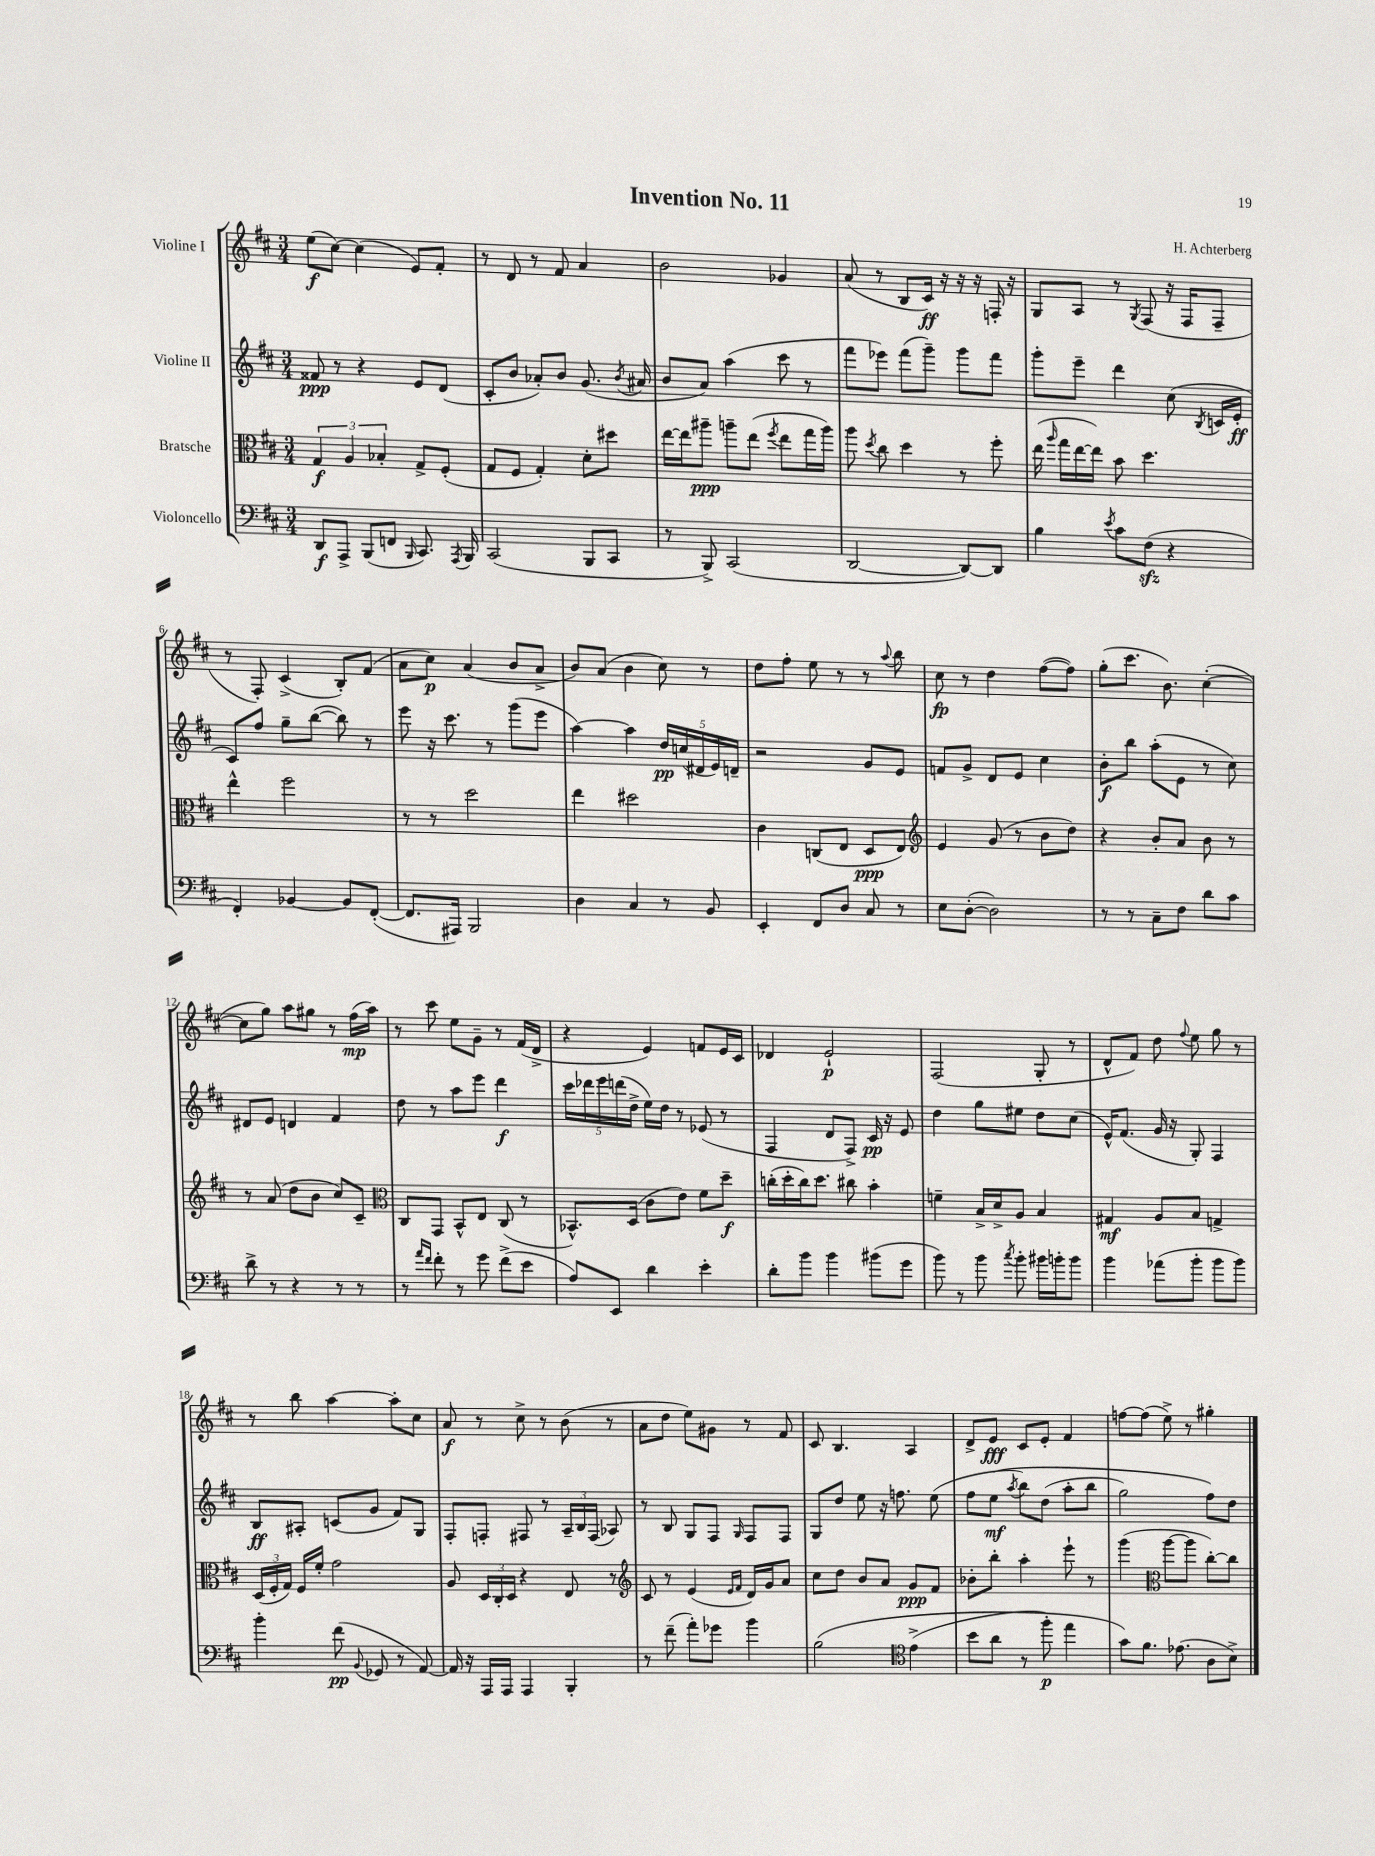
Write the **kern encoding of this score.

**kern	**kern	**kern	**kern
*staff4	*staff3	*staff2	*staff1
*clefF4	*clefC3	*clefG2	*clefG2
*k[f#c#]	*k[f#c#]	*k[f#c#]	*k[f#c#]
*M3/4	*M3/4	*M3/4	*M3/4
8DD	6G	8f##	(8ee
8AAA^	.	8r	[8cc#)
.	6A	.	.
(8BBB	.	4r	(4cc#]
.	6B-'	.	.
8FF	.	.	.
16qqBBB	.	.	.
8.CC#)	8G^	8e	8e)
.	(8F#'	(8d	8f#'
8qAAA	.	.	.
16BBB	.	.	.
=	=	=	=
(2CC#	8G	8c#'	8r
.	8F#	8b	8d
.	4G')	8a-')	8r
.	.	8b	8f#
8BBB	8d'	(8.g	4a
8CC#	8dd#	.	.
.	.	8qb	.
.	.	16a#	.
=	=	=	=
8r	[16ee	8b	2b
.	16ee]	.	.
8BBB^)	8aa#~	8a)	.
(2CC#	8aa~	(4aa	.
.	(8ee	.	.
.	8qff#	.	.
.	8ee	8ccc#	4g-
.	16gg	8r	.
.	16aa)	.	.
=	=	=	=
[2DD	8aa	8fff#	(8a
.	8qdd	.	.
.	8cc#	8eee-)	8r
.	4dd	(8fff#	8B
.	.	8ggg~)	16c#)
.	.	.	16r
8DD_)	8r	8ggg	16r
.	.	.	16r
8DD]	8ff#'	8fff#	16F'
.	.	.	16r
=	=	=	=
4B	(16ee	8ggg'	8G
.	16qqaa	.	.
.	16gg	.	.
.	[16ee	8eee~	8A
.	16ee])	.	.
8qe	.	.	.
8c#	8b	4ddd	8r
.	.	.	8qG
(8F#	4.dd	.	(8F#
4r	.	(8cc#	16r
.	.	.	16F#
.	.	8qB	.
.	.	16c	8F#~
.	.	16e'	.
=	=	=	=
4FF#')	4ee^^	8c#)	8r
.	.	8ff#	8F#')
[4BB-	2ff#	8gg~	(4c#^
.	.	([8bb	.
8BB-]	.	8bb])	8B')
([8FF#'	.	8r	(8f#
=	=	=	=
8.FF#]	8r	8eee	8a
.	8r	16r	8cc#)
16AAA#)	.	8.ccc#	.
2BBB	2dd	.	(4a
.	.	8r	.
.	.	(8ggg	8b
.	.	8eee	8a^
=	=	=	=
4D	4ee	[4aa)	8b)
.	.	.	(8a
4C#	2dd#	4aa]	4b
8r	.	20dd	8cc#)
.	.	(20cc	.
.	.	20d#	.
8BB	.	.	8r
.	.	20e)	.
.	.	20d~	.
=	=	=	=
4EE'	4c#	2r	8dd
.	.	.	8ff#'
8FF#	(8C	.	8ee
8D	8E	.	8r
8C#	8D	8g	8r
.	.	.	8qqaa
8r	8E)	8e	8bb
=	=	=	=
*	*clefG2	*	*
8E	4e	8f	8cc#
([8D'	.	8g^	8r
2D])	(8g	8d	4dd
.	8r	8e	.
.	8b	4cc#	([8ff#
.	8dd)	.	8ff#])
=	=	=	=
8r	4r	8b'	(8gg'
8r	.	8bb	8.ccc#
8C#~	8b'	(8aa'	.
.	.	.	8.b)
8F#	8a	8e	.
8d	8b	8r	([4cc#'
8c#	8r	8cc#)	.
=	=	=	=
8d^	8r	8d#	8cc#]
8r	(8a	8e	8gg)
4r	8dd	4d	8aa
.	8b	.	8gg#
8r	8cc#)	4f#	8r
8r	8c#~	.	(16ff#
.	.	.	16aa)
=	=	=	=
*	*clefC3	*	*
8r	8C#	8dd	8r
16qqa	.	.	.
16qqf#	.	.	.
8f#'	8GG	8r	8ccc#
8r	8BB^^	8aa	8ee
8g	8E	8eee	8g~
(8f#^	(8C#	4ddd	8r
8e	8r	.	(16f#
.	.	.	16d^
=	=	=	=
8A)	8.BB-^^)	20ccc#	4r
.	.	20ddd-	.
.	.	20eee	.
8EE	.	.	.
.	.	(20ddd	.
.	(16D	.	.
.	.	20dd^	.
4d	8c#	16ee)	4e)
.	.	16dd	.
.	8e)	8r	.
4e'	8f#	(8e-	8f
.	8dd~	8r	16e
.	.	.	16c#
=	=	=	=
8d'	(16cc'	4F#	4d-
.	16dd'	.	.
8b	16cc)	.	.
.	8.dd	.	.
4b	.	8d	2e`
.	8cc#	8F#^)	.
(8b#	4b'	16c#	.
.	.	16r	.
8g	.	8e	.
=	=	=	=
8b)	4f~	4dd	(2F#
8r	.	.	.
8b	16B^	8gg	.
.	16d^	.	.
8qcc#	.	.	.
8b'	8A	8ee#	.
16b#	4B	8dd	8G'
16b'	.	.	.
8b	.	(8cc#	8r
=	=	=	=
4b	4G#	16e^^)	8d^^
.	.	(8.f#	.
.	.	.	8f#)
(8a-	8A	16g	8dd
.	.	16r	.
.	.	.	8qqff#
8b'	8B	8G')	8ee
8b	4G^	4F#	8gg
8b)	.	.	8r
=	=	=	=
4b'	(24D	8B	8r
.	24F#'	.	.
.	24G)	.	.
.	16F#	8A#'	8bb
.	16f#'	.	.
(8f#	2g	(8c	[4aa
8qqBB	.	.	.
8GG-	.	8g	.
8r	.	8f#)	8aa']
[8AA)	.	8G	8cc#
=	=	=	=
16AA]	8A	8F#'	8a
16r	.	.	.
16AAA	24D	8F'	8r
.	24C#'	.	.
16AAA	.	.	.
.	24D	.	.
4AAA	4r	8F#	8cc#^
.	.	8r	8r
4BBB'	8E	24A~	(8b
.	.	24B	.
.	.	(24F#	.
.	8r	8A-)	8r
=	=	=	=
*	*clefG2	*	*
8r	8c#	8r	8a
(8f#~	8r	8B	8dd
8a')	(4e	8G	8ee)
8g-	.	8F#	8g#
.	16qqe	.	.
.	16qqf#	16qqG	.
4b	16d)	8F#	8r
.	16g	.	.
.	8a	8F#	8f#
=	=	=	=
&(2B	8cc#	8G	8c#
.	8dd	8dd	4.B
.	8b	8ee	.
.	8a	16r	.
.	.	8.ff	.
*clefC4	*	*	*
(4e^	8g	.	4A
.	8f#	(8ee	.
=	=	=	=
8b	8b-'	8ff#	8d^
8a	8bb'	&(8ee	8e
.	.	8qaa	.
8r	4aa'	8bb)	8c#
8ff#')	.	(8dd	8e'
4ee	8eee`	8aa'	4f#
.	8r	8bb	.
=	=	=	=
8g&)	(4ggg	2gg)	[8ff
8.f#	.	.	(8ff]
*	*clefC3	*	*
.	[8aa	.	8ee^)
(8.e-	.	.	.
.	8aa]	.	8r
8A	[8cc#')	8ff#&)	4gg#'
8B^)	8cc#]	8dd	.
==	==	==	==
*-	*-	*-	*-
